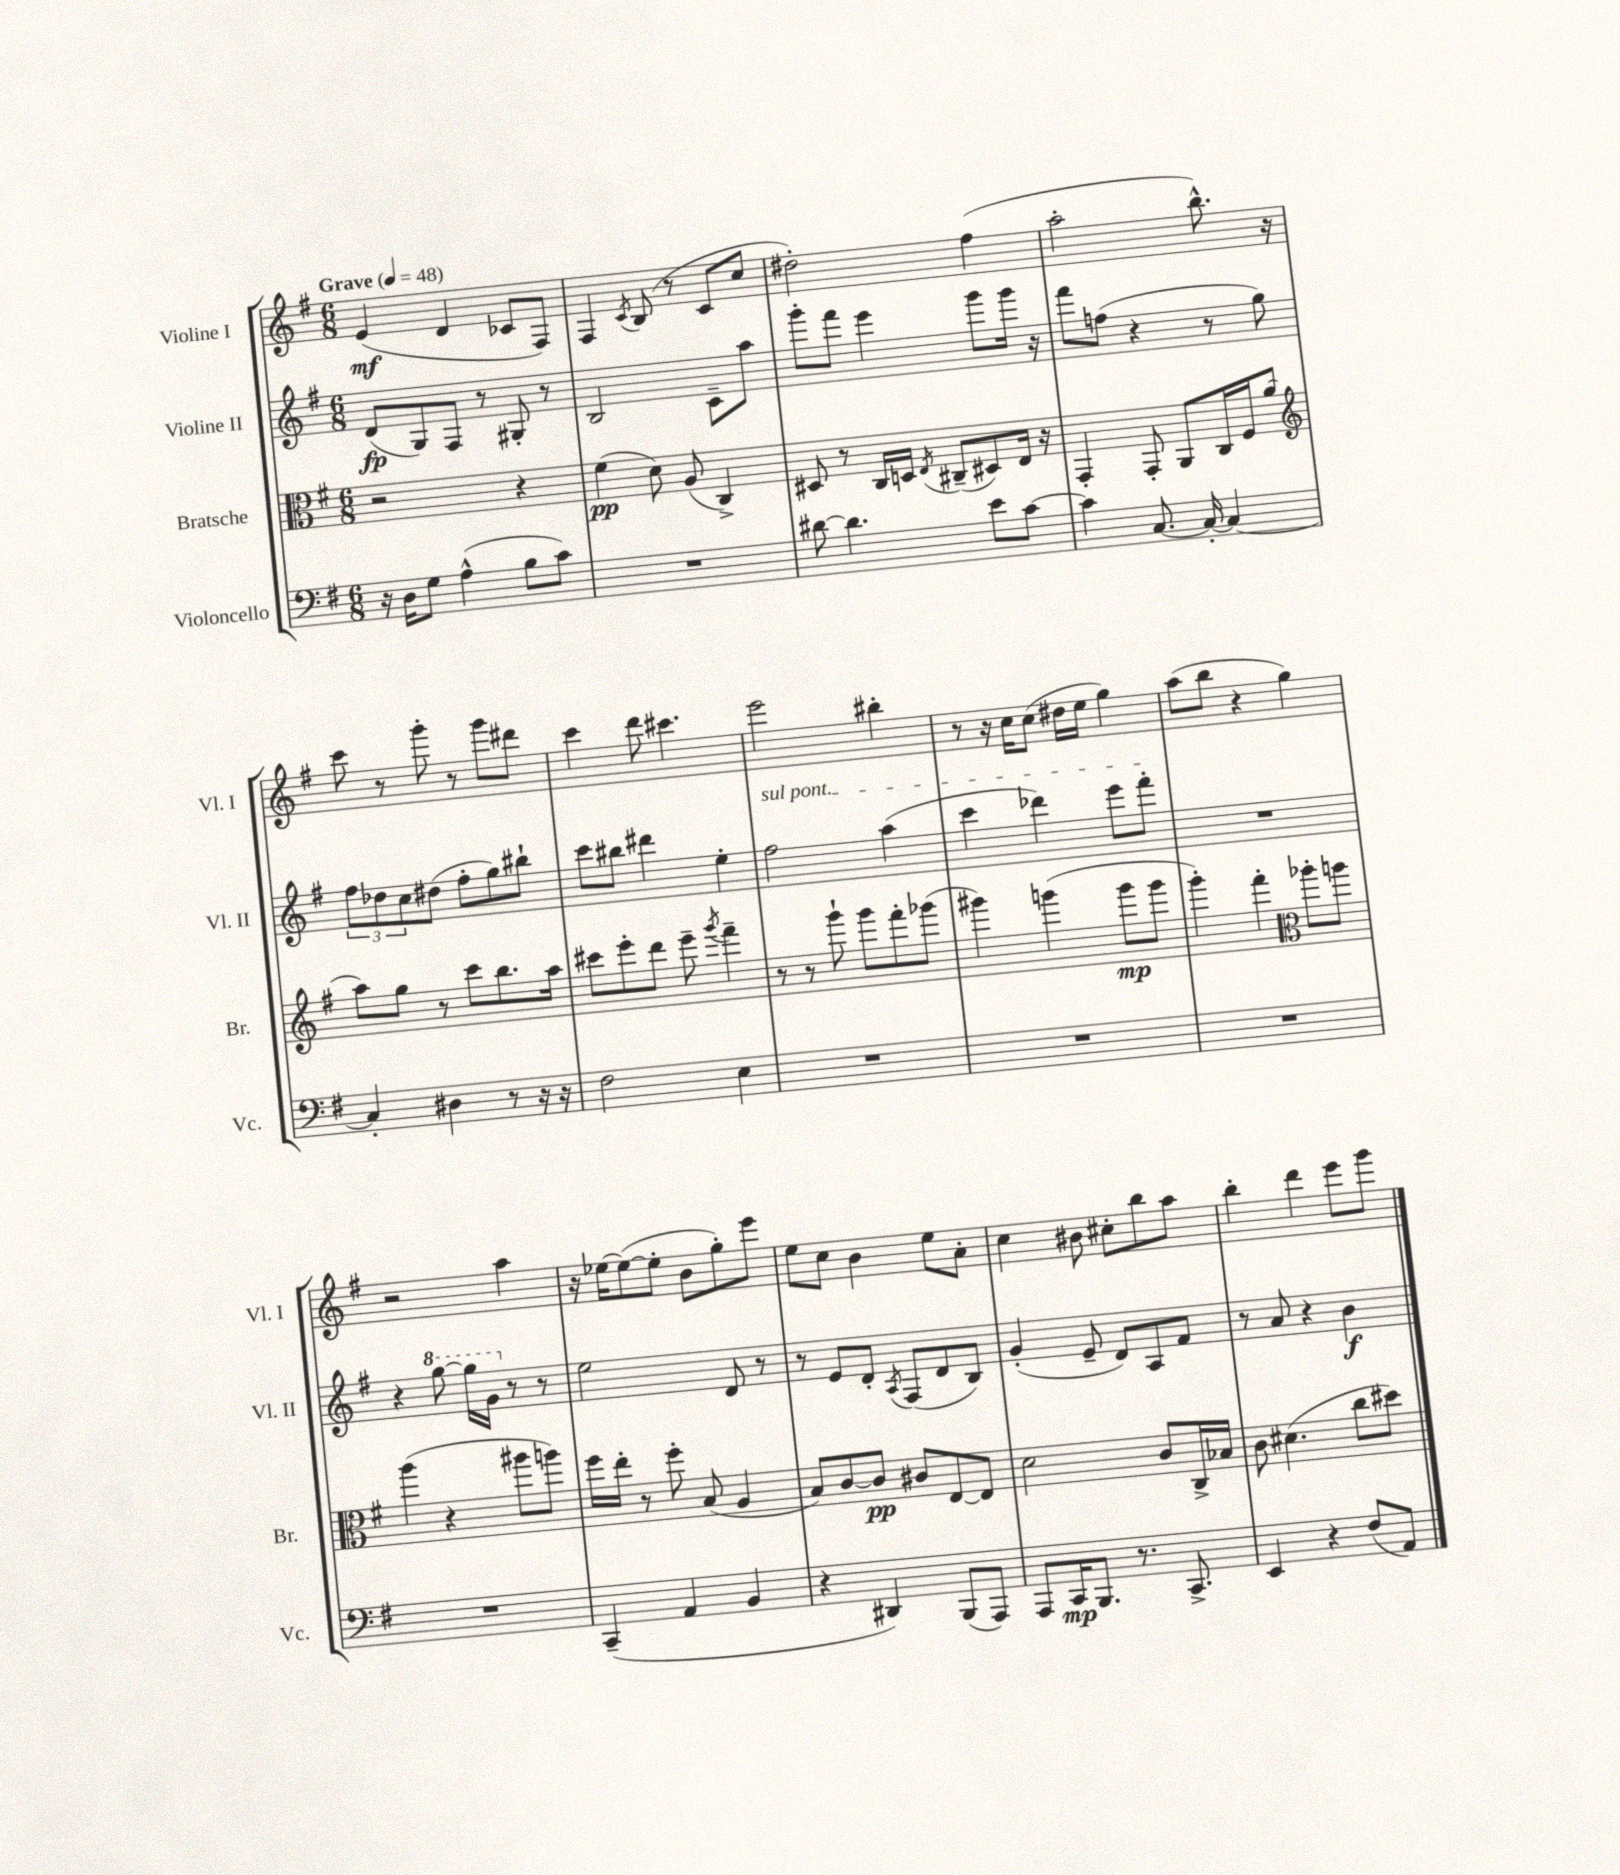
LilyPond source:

<<
\new StaffGroup <<
\new Staff = "s0" \with { instrumentName = "Violine I" shortInstrumentName = "Vl. I" } {
    \clef treble \key g \major \numericTimeSignature \time 6/8 \tempo "Grave" 4 = 48
    e'4\mf( d'4 ces'8 fis8) |
    fis4 \acciaccatura { c'8 } b8( r8 c'8 c''8 |
    dis''2-.) fis''4( |
    a''2-. b''8.-^) r16 |
    c'''8 r8 g'''8-. r8 g'''8 dis'''8 |
    c'''4 d'''8 cis'''4. |
    e'''2 bis''4-. |
    r8 r16 c''16 c''8( dis''16 e''16 g''4) |
    a''8( b''8 r4 g''4) |
    r2 a''4 |
    r16 ees''16~ ees''8~( ees''8-. b'8 g''8-.) e'''8 |
    e''8 c''8 b'4 e''8 a'8-. |
    c''4 bis'8 cis''8-. b''8 a''8 |
    b''4-. d'''4 e'''8 g'''8 \bar "|." |
}
\new Staff = "s1" \with { instrumentName = "Violine II" shortInstrumentName = "Vl. II" } {
    \clef treble \key g \major \numericTimeSignature \time 6/8
    d'8\fp( g8) fis8 r8 gis8-. r8 |
    b2 c'8-- a''8 |
    g'''8-. fis'''8 e'''4 g'''8 g'''16 r16 |
    fis'''8 f''8( r4 r8 g''8) |
    \tuplet 3/2 { fis''8 des''8 c''8 } dis''8( fis''8-. g''8) bis''8-! |
    c'''8 bis''8 dis'''4 e''4-. |
    \once \override TextSpanner.bound-details.left.text = \markup { \italic "sul pont." } fis''2\startTextSpan a''4( |
    c'''4 des'''4) e'''8 fis'''8-.\stopTextSpan |
    R2. |
    r4 \ottava #1 g'''8~ g'''16 g''16 \ottava #0 r8 r8 |
    e''2 d'8 r8 |
    r8 e'8 d'8-. \acciaccatura { a8 } fis8( d'8 b8) |
    g'4-.( e'8-- d'8) a8 fis'8 |
    r8 a'8 r4 b'4\f \bar "|." |
}
\new Staff = "s2" \with { instrumentName = "Bratsche" shortInstrumentName = "Br." } {
    \clef alto \key g \major \numericTimeSignature \time 6/8
    r2 r4 |
    fis'4\pp( d'8) a8( c4->) |
    dis8 r8 c16 d16 \acciaccatura { e8 } cis8--( dis8) e16 r16 |
    g,4-. g,8-. a,8 c16 fis16 a'8( |
    \clef treble a''8) g''8 r8 c'''8 b''8. a''16 |
    cis'''8 e'''8-. d'''8 e'''8-- \acciaccatura { g'''8 } fis'''4-- |
    r8 r8 g'''8-! g'''8 fis'''8-. ges'''8( |
    gis'''4) g'''4( g'''8\mp g'''8 |
    g'''4-.) fis'''4-. \clef alto aes''8-. a''8 |
    a''4( r4 ais''8 a''8) |
    fis''16 e''16-. r8 fis''8-. b8( a4 |
    b8) c'8~ c'8\pp cis'8 e8~ e8 |
    d'2 c'8 c16-> bes16 |
    c'8 dis'4.( c''8 dis''8) \bar "|." |
}
\new Staff = "s3" \with { instrumentName = "Violoncello" shortInstrumentName = "Vc." } {
    \clef bass \key g \major \numericTimeSignature \time 6/8
    r16 d16 g8 a4-^( b8 c'8) |
    R2. |
    dis'8~ dis'4. e'8 c'8~ |
    c'4 c8.~ c16~-. c4~ |
    c4-. dis4 r8 r16 r16 |
    fis2 e4 |
    R2. |
    R2. |
    R2. |
    R2. |
    c,4--( a,4 b,4 |
    r4 dis,4) b,,8( a,,8) |
    a,,8 c,16\mp b,,8. r8. c,8.-> |
    e,4 r4 fis8( a,8) \bar "|." |
}
>>
>>
\layout { \context { \Score \remove "Bar_number_engraver" } }
